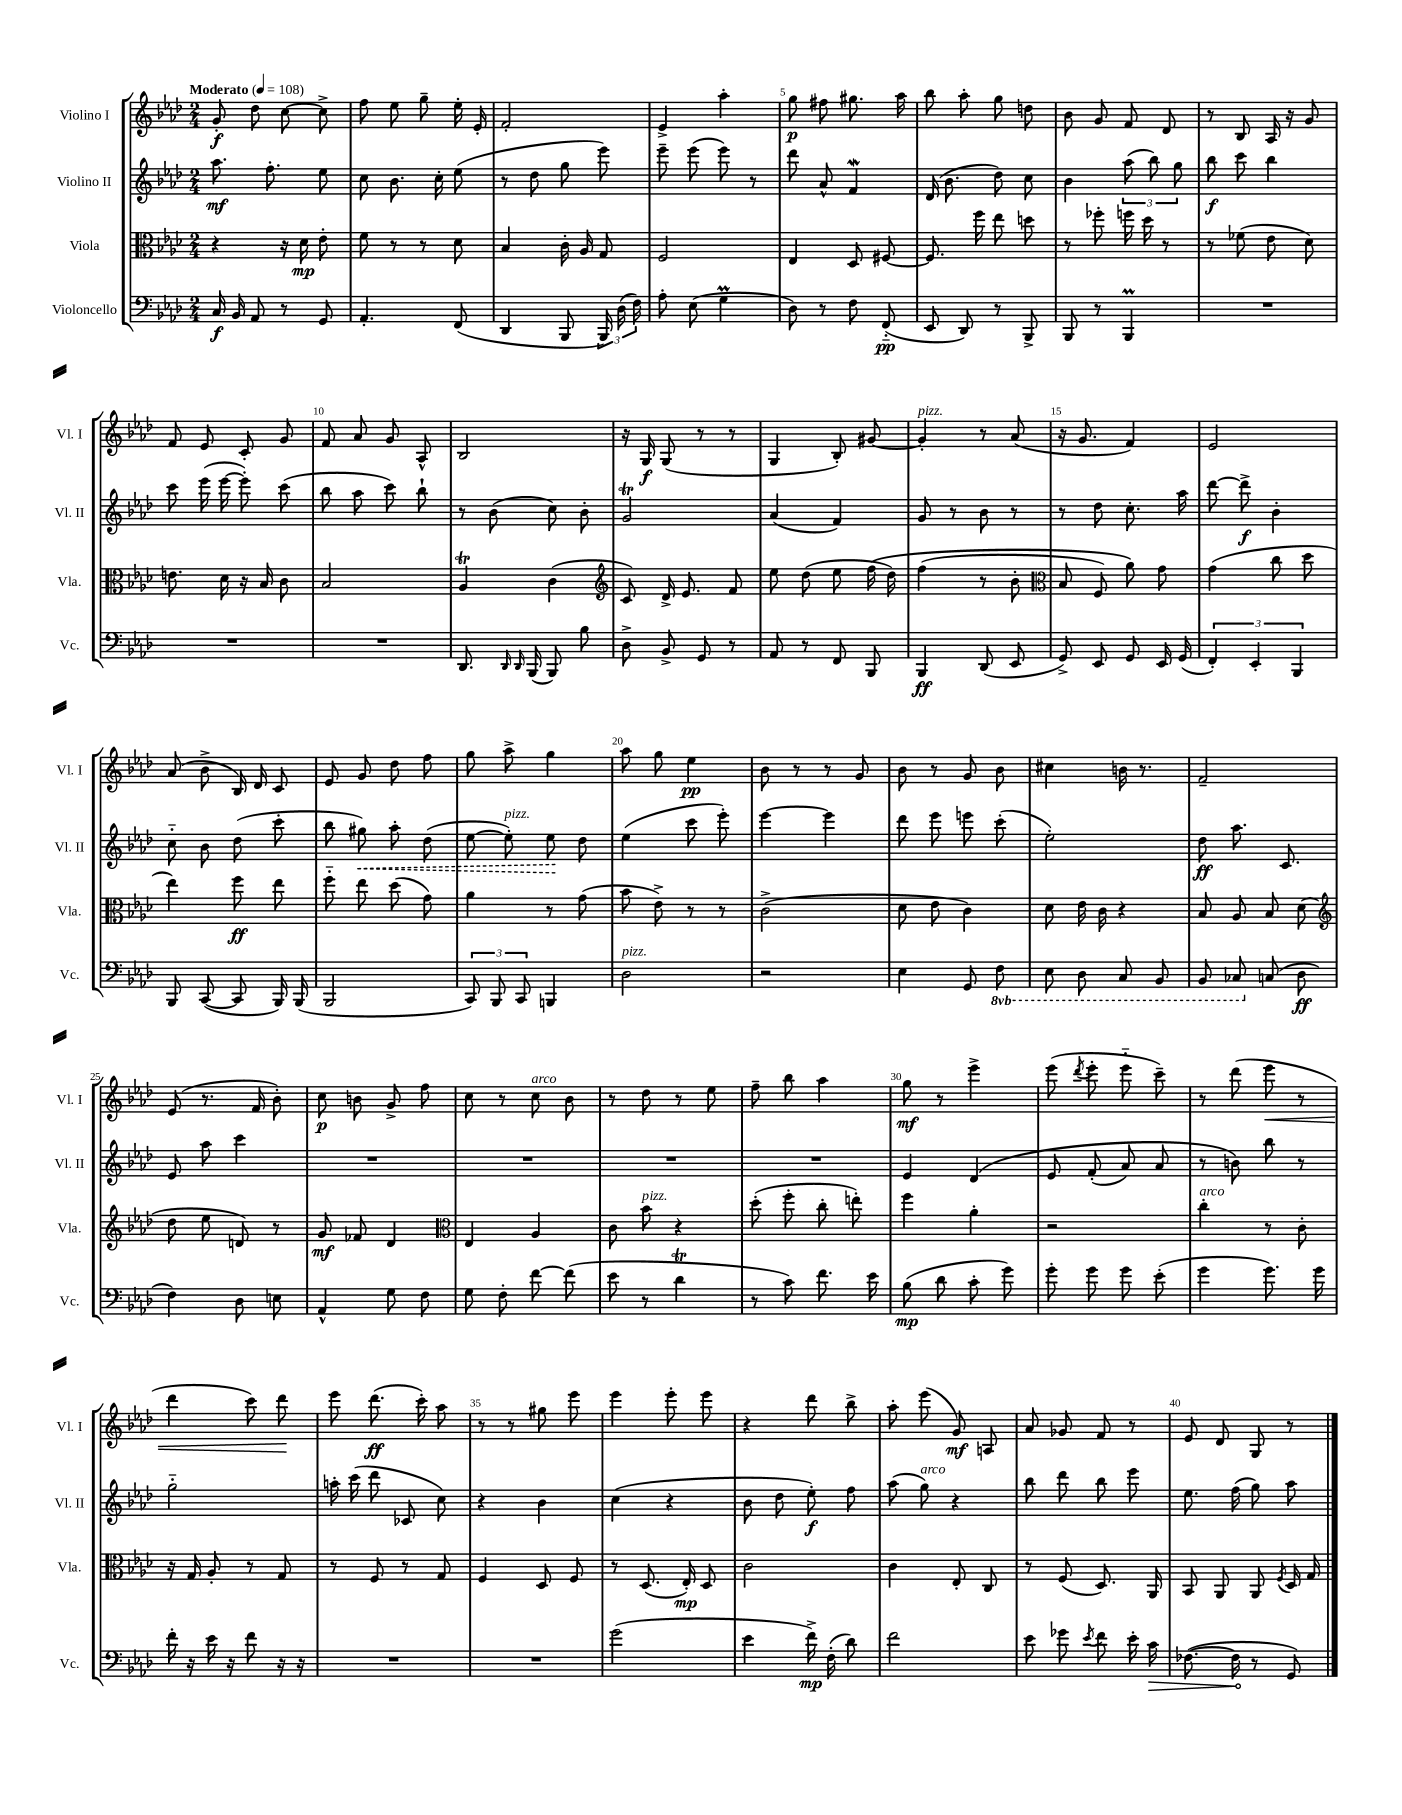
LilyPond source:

<<
\new StaffGroup <<
\new Staff = "s0" \with { instrumentName = "Violino I" shortInstrumentName = "Vl. I" } {
    \clef treble \key aes \major \numericTimeSignature \time 2/4 \tempo "Moderato" 4 = 108
    \autoBeamOff g'8-.\f des''8 c''8~ c''8-> |
    f''8 ees''8 g''8-- ees''16-. ees'16-. |
    f'2-. |
    ees'4-> aes''4-. |
    g''8\p fis''8 gis''8. aes''16 |
    bes''8 aes''8-. g''8 d''8 |
    bes'8 g'8 f'8 des'8 |
    r8 bes8 aes16 r16 g'8 |
    f'8 ees'8 c'8-. g'8 |
    f'8 aes'8 g'8 aes8-^ |
    bes2 |
    r16 g16\f g8( r8 r8 |
    g4 bes8-.) gis'8~ |
    gis'4-.^\markup { \italic "pizz." } r8 aes'8( |
    r16 g'8. f'4) |
    ees'2 |
    aes'8( bes'8-> bes16) des'16 c'8 |
    ees'8 g'8 des''8 f''8 |
    g''8 aes''8-> g''4 |
    aes''8 g''8 ees''4\pp |
    bes'8 r8 r8 g'8 |
    bes'8 r8 g'8 bes'8 |
    cis''4 b'16 r8. |
    f'2-- |
    ees'8( r8. f'16 bes'8-.) |
    c''8\p b'8 g'8-> f''8 |
    c''8 r8 c''8^\markup { \italic "arco" } bes'8 |
    r8 des''8 r8 ees''8 |
    f''8-- bes''8 aes''4 |
    g''8\mf r8 ees'''4-> |
    ees'''8( \acciaccatura { des'''8 } ees'''8-. ees'''8-_ c'''8--) |
    r8 des'''8( ees'''8\< r8 |
    des'''4 c'''8) des'''8\! |
    ees'''8 des'''8.\ff( c'''16-.) aes''8 |
    r8 r8 gis''8 ees'''8 |
    ees'''4 ees'''8-. ees'''8 |
    r4 des'''8 bes''8-> |
    aes''8-. ees'''8( g'8\mf) a8 |
    aes'8 ges'8 f'8 r8 |
    ees'8 des'8 g8 r8 \bar "|." |
}
\new Staff = "s1" \with { instrumentName = "Violino II" shortInstrumentName = "Vl. II" } {
    \clef treble \key aes \major \numericTimeSignature \time 2/4
    \autoBeamOff aes''8.\mf f''8.-. ees''8 |
    c''8 bes'8. c''16-. ees''8( |
    r8 des''8 g''8 ees'''8) |
    ees'''8-- ees'''8( ees'''8) r8 |
    des'''8 aes'8-^ f'4\mordent |
    des'16( bes'8. des''8) c''8 |
    bes'4 \tuplet 3/2 { aes''8( bes''8) g''8 } |
    bes''8\f c'''8 bes''4 |
    c'''8 ees'''16( ees'''16~ ees'''8-.) c'''8( |
    bes''8 aes''8 c'''8) bes''8-! |
    r8 bes'8( c''8) bes'8-. |
    g'2\trill |
    aes'4( f'4) |
    g'8 r8 bes'8 r8 |
    r8 des''8 c''8.-. aes''16 |
    des'''8~ des'''8->\f bes'4-. |
    c''8-_ bes'8 des''8( c'''8-. |
    bes''8 \once \override Hairpin.style = #'dashed-line gis''8\<) aes''8-. des''8( |
    ees''8~ ees''8-.^\markup { \italic "pizz." }) ees''8\! des''8 |
    ees''4( c'''8 ees'''8-.) |
    ees'''4~ ees'''4 |
    des'''8 ees'''8 e'''8 c'''8-.( |
    ees''2-.) |
    des''8\ff aes''8. c'8. |
    ees'8 aes''8 c'''4 |
    R2 |
    R2 |
    R2 |
    R2 |
    ees'4 des'4\( |
    ees'8 f'8-.( aes'8) aes'8 |
    r8 b'8\) bes''8 r8 |
    g''2-_ |
    a''16-. c'''16( des'''8 ces'8 c''8) |
    r4 bes'4 |
    c''4( r4 |
    bes'8 des''8 ees''8-.\f) f''8 |
    aes''8( g''8^\markup { \italic "arco" }) r4 |
    bes''8 des'''8 bes''8 ees'''8 |
    ees''8. f''16( g''8) aes''8 \bar "|." |
}
\new Staff = "s2" \with { instrumentName = "Viola" shortInstrumentName = "Vla." } {
    \clef alto \key aes \major \numericTimeSignature \time 2/4
    \autoBeamOff r4 r16 des'16\mp ees'8-. |
    f'8 r8 r8 des'8 |
    bes4 c'16-. aes16 g8 |
    f2 |
    ees4 des8 fis8~ |
    fis8. f''16 ees''8 d''8 |
    r8 fes''8-. f''16 des''16 r8 |
    r8 fes'8( ees'8 des'8) |
    e'8. des'16 r16 bes16 c'8 |
    bes2 |
    aes4\trill c'4( |
    \clef treble c'8) des'16-> ees'8. f'8 |
    ees''8 des''8( ees''8 f''16\( des''16) |
    f''4( r8 bes'8-. |
    \clef alto bes8 f8) aes'8\) g'8 |
    g'4( c''8 des''8 |
    ees''4) f''8\ff ees''8 |
    f''8-_ ees''8 des''8( g'8) |
    aes'4 r8 g'8( |
    bes'8 ees'8->) r8 r8 |
    c'2->( |
    des'8 ees'8 c'4) |
    des'8 ees'16 c'16 r4 |
    bes8 aes8 bes8 des'8( |
    \clef treble des''8 ees''8 d'8) r8 |
    g'8\mf fes'8 des'4 |
    \clef alto ees4 aes4 |
    c'8 bes'8^\markup { \italic "pizz." } r4 |
    des''8-.( f''8-. c''8-. e''8-.) |
    f''4 aes'4-. |
    r2 |
    c''4-.^\markup { \italic "arco" } r8 c'8-. |
    r16 g16 aes8-. r8 g8 |
    r8 f8 r8 g8 |
    f4 des8 f8 |
    r8 des8.( ees16-.\mp) des8 |
    c'2 |
    c'4 ees8-. c8 |
    r8 f8( des8.) aes,16 |
    bes,8 aes,8 aes,8 \acciaccatura { f8 } des16 g16 \bar "|." |
}
\new Staff = "s3" \with { instrumentName = "Violoncello" shortInstrumentName = "Vc." } {
    \clef bass \key aes \major \numericTimeSignature \time 2/4 \set Staff.ottavationMarkups = #ottavation-simple-ordinals
    \autoBeamOff c16\f bes,16 aes,8 r8 g,8 |
    aes,4.-. f,8( |
    des,4 bes,,8 \tuplet 3/2 { bes,,16) des16( f16) } |
    aes8-. ees8( g4\prall |
    des8) r8 f8 f,8-_\pp( |
    ees,8 des,8) r8 bes,,8-> |
    bes,,8 r8 bes,,4\prall |
    R2 |
    R2 |
    R2 |
    des,8. \grace { des,16 des,16 } bes,,16( bes,,8) bes8 |
    des8-> bes,8-> g,8 r8 |
    aes,8 r8 f,8 bes,,8 |
    bes,,4\ff des,8( ees,8 |
    g,8->) ees,8 g,8 ees,16 g,16( |
    \tuplet 3/2 { f,4-.) ees,4-. bes,,4 } |
    bes,,8 c,8~( c,8 bes,,16) bes,,16( |
    bes,,2 |
    \tuplet 3/2 { c,8) bes,,8 c,8 } b,,4 |
    des2^\markup { \italic "pizz." } |
    r2 |
    ees4 g,8 \ottava #-1 f,8 |
    ees,8 des,8 c,8 bes,,8 |
    bes,,8 ces,8 \ottava #0 c!8( des8\ff |
    f4) des8 e8 |
    aes,4-^ g8 f8 |
    g8 f8-. f'8~ f'8( |
    ees'8 r8 des'4\trill |
    r8 c'8) f'8. ees'16 |
    bes8\mp( des'8 c'8-. g'8) |
    g'8-. g'8 g'8 ees'8-.( |
    g'4 g'8.) g'16 |
    f'16-. r16 ees'16 r16 f'8 r16 r16 |
    R2 |
    R2 |
    g'2( |
    ees'4 f'16->\mp) f16-.( des'8) |
    f'2 |
    ees'8 ges'8 \acciaccatura { ees'8 } f'8 ees'16-. \once \override Hairpin.circled-tip = ##t c'16\> |
    fes8.~( fes16\! r8 g,8) \bar "|." |
}
>>
>>
\layout { \context { \Score \override BarNumber.break-visibility = ##(#f #t #t) barNumberVisibility = #(every-nth-bar-number-visible 5) } }
